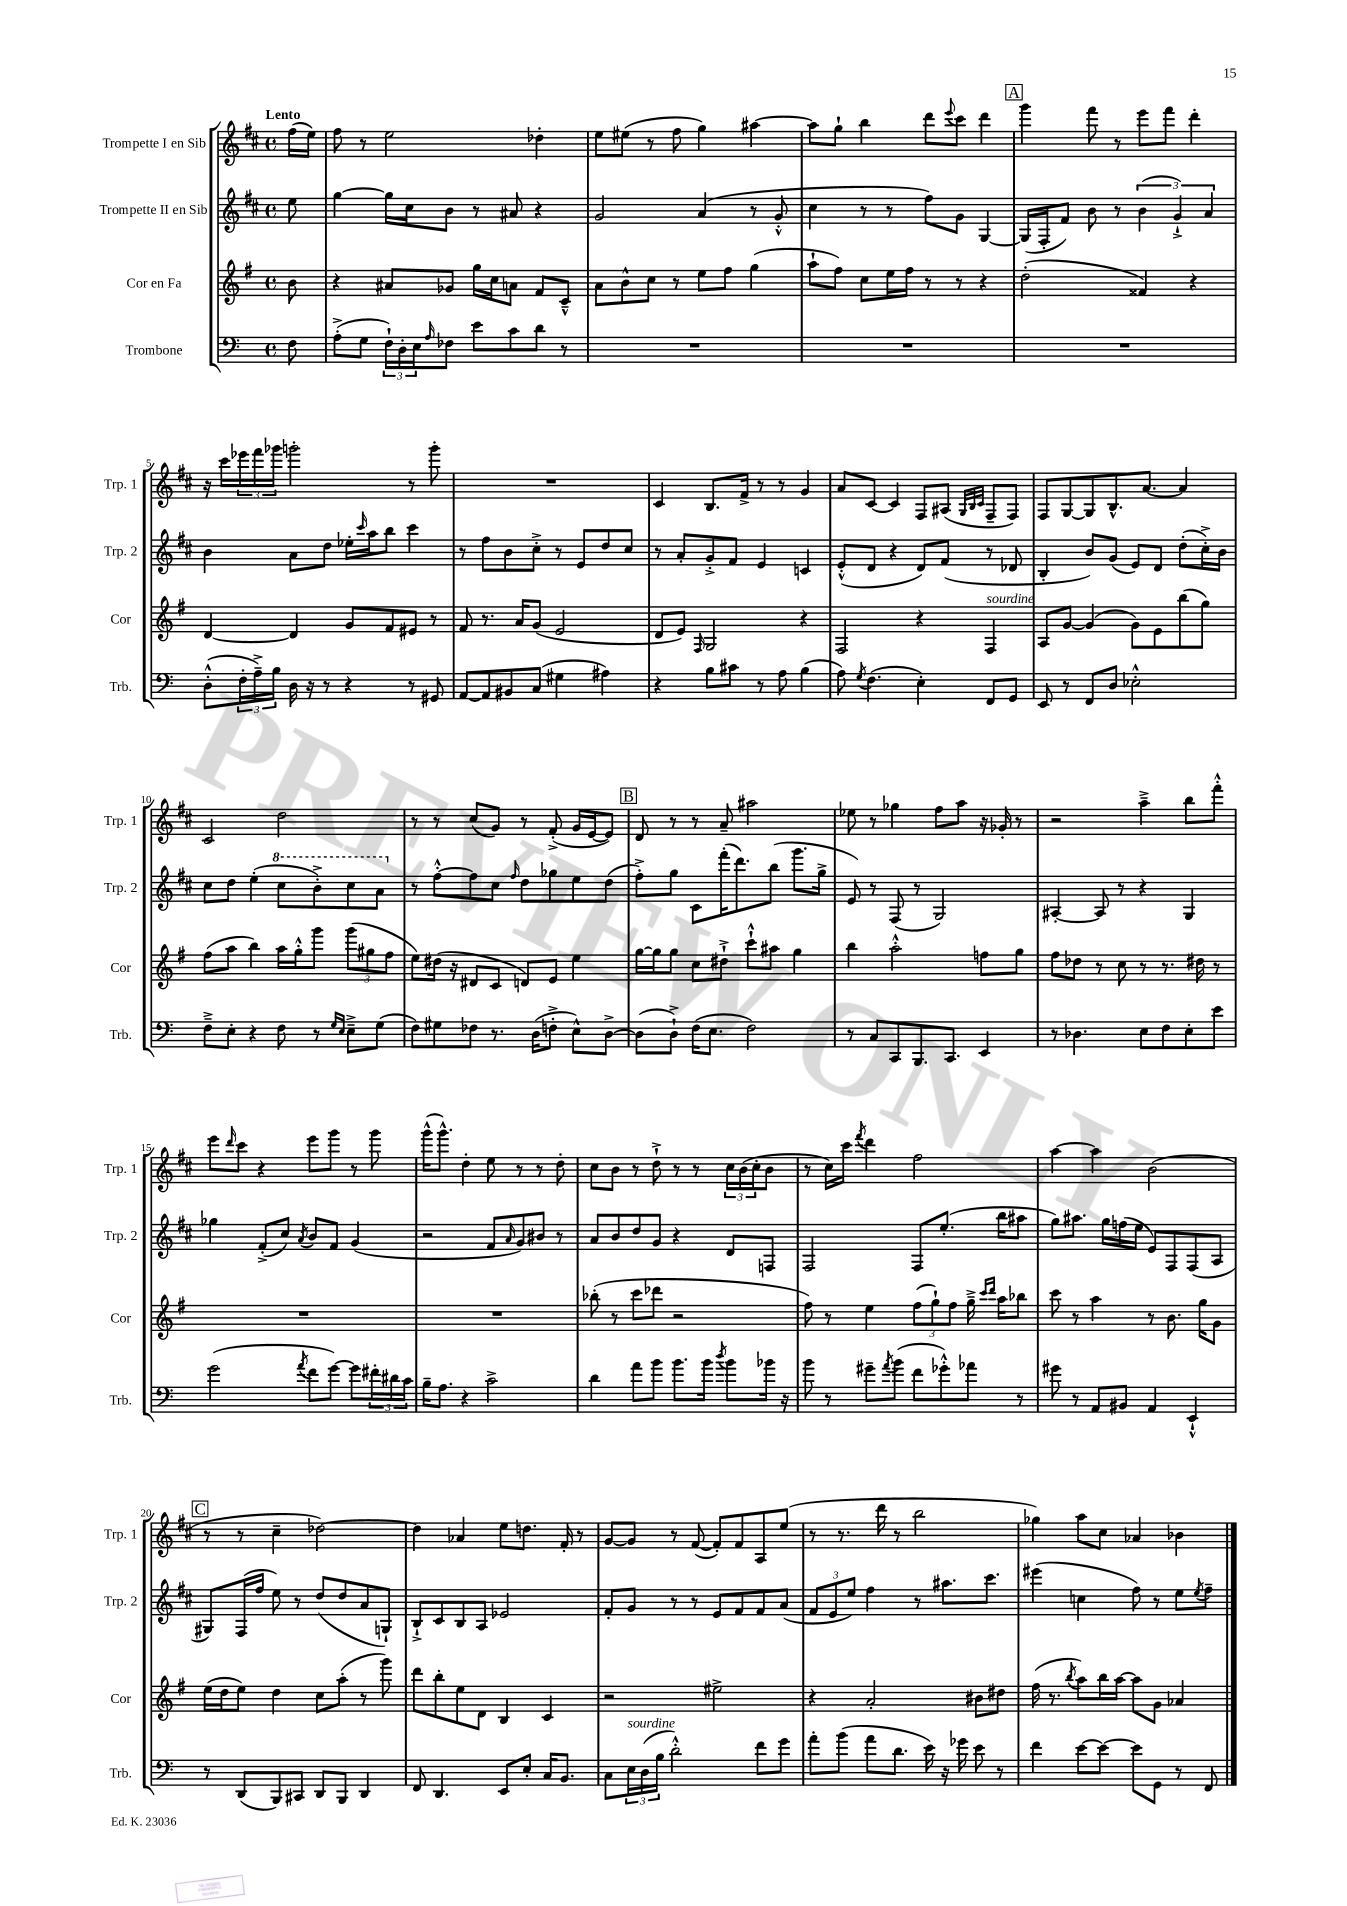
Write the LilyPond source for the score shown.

<<
\new StaffGroup <<
\new Staff = "s0" \with { instrumentName = "Trompette I en Sib" shortInstrumentName = "Trp. 1" } {
    \clef treble \key d \major \defaultTimeSignature \time 4/4 \partial 8 \tempo "Lento"
    fis''16( e''16) |
    fis''8 r8 e''2 des''4-. |
    e''8 eis''8( r8 fis''8 g''4) ais''4~ |
    ais''8 g''8-! b''4 d'''8 \appoggiatura { e'''8 } cis'''8 d'''4 |
    \mark \markup { \box "A" } g'''4 fis'''8 r8 e'''8 fis'''8 d'''4-. |
    r16 cis'''16 \tuplet 3/2 { ees'''16 fis'''16 ges'''16 } g'''2-. r8 g'''8-. |
    R1 |
    cis'4 b8. fis'16-> r8 r8 g'4 |
    a'8 cis'8~ cis'4 fis8 ais8( \grace { g32 b32 cis'32 } fis8-- fis8) |
    fis8 g8~ g8 b8.-^ a'8.~ a'4 |
    cis'2 d''2 |
    r8 r8 cis''8( g'8) r8 fis'8-.->( g'16 e'16~ e'8) |
    \mark \markup { \box "B" } d'8 r8 r8 a'8-- ais''2 |
    ees''8 r8 ges''4 fis''8 a''8 r16 ges'16-. r8 |
    r2 a''4---> b''8 fis'''8-.-^ |
    e'''8 \grace { d'''16 } cis'''8 r4 e'''8 g'''8 r8 g'''8 |
    g'''16-^( g'''8.-^) d''4-. e''8 r8 r8 d''8-. |
    cis''8 b'8 r8 d''8-!-> r8 r8 \tuplet 3/2 { cis''16 b'16( cis''16-. } b'8 |
    r8 cis''16) cis'''16 \acciaccatura { fis'''8 } d'''4 fis''2 |
    a''4~ a''4 b'2( |
    \mark \markup { \box "C" } r8 r8 cis''4-- des''2~) |
    des''4 aes'4 e''8 d''8. fis'16-. r8 |
    g'8~ g'8 r8 fis'8~( fis'8-.) fis'8 a8 e''8( |
    r8 r8. d'''16 r8 b''2 |
    ges''4) a''8 cis''8 aes'4 bes'4 \bar "|." |
}
\new Staff = "s1" \with { instrumentName = "Trompette II en Sib" shortInstrumentName = "Trp. 2" } {
    \clef treble \key d \major \defaultTimeSignature \time 4/4 \partial 8
    e''8 |
    g''4~ g''16 cis''16 b'8 r8 ais'8 r4 |
    g'2 a'4( r8 g'8-.-^ |
    cis''4 r8 r8 fis''8) g'8 g4~ |
    \mark \markup { \box "A" } g16( fis16-. fis'8) b'8 r8 \tuplet 3/2 { b'4( g'4-!->) a'4 } |
    b'4 a'8 d''8 ees''16-. \grace { cis'''16 } a''16 b''8 cis'''4 |
    r8 fis''8 b'8 cis''8-.-> r8 e'8 d''8 cis''8 |
    r8 a'8-. g'8-.-> fis'8 e'4 c'4 |
    e'8-.-^( d'8 r4 d'8) fis'8( r8 des'8 |
    b4-. b'8) g'8( e'8) d'8 d''8-.( cis''16-.->) b'16 |
    cis''8 d''8 e''4-.( \ottava #1 cis'''8 b''8-.->) cis'''8 a''8 \ottava #0 |
    r8 fis''8~-.-^ fis''8 cis''8 \grace { fis''16 } d''8 ges''8 e''8 d''8( |
    \mark \markup { \box "B" } fis''8-.->) g''8 cis'8 fis'''16-.( d'''8.) b''8( g'''8. g''16-> |
    e'8) r8 fis8( r8 g2) |
    ais4~-. ais8 r8 r4 g4 |
    ges''4 fis'8-.->( cis''8) \acciaccatura { a'8 } b'8 fis'8 g'4( |
    r2 fis'8 \grace { a'16 } g'8) bis'8 r8 |
    a'8 b'8 d''8 g'8 r4 d'8 f8 |
    fis2 fis8 e''8.-.( b''16 ais''8 |
    g''8) ais''8. g''16 f''16( e''16 e'8) fis8 fis8( a8 |
    \mark \markup { \box "C" } gis8) fis16( fis''16 e''8) r8 d''8( d''8 a'8 g8-!) |
    b8-!-> cis'8 b8 a8 ees'2 |
    fis'8-. g'8 r8 r8 e'8 fis'8 fis'8 a'8( |
    \tuplet 3/2 { fis'8 e'8 e''8) } fis''4 r8 ais''8. cis'''8. |
    eis'''4( c''4 fis''8) r8 e''8 \acciaccatura { e''8 } fis''8-- \bar "|." |
}
\new Staff = "s2" \with { instrumentName = "Cor en Fa" shortInstrumentName = "Cor" } {
    \clef treble \key g \major \defaultTimeSignature \time 4/4 \partial 8
    b'8 |
    r4 ais'8 ges'8 g''16 c''16 a'8 fis'8 c'8---^ |
    a'8 b'8-^ c''8 r8 e''8 fis''8 g''4( |
    a''8-! fis''8) c''8 e''16 fis''16 r8 r8 r4 |
    \mark \markup { \box "A" } d''2-.( fisis'4) r4 |
    d'4~ d'4 g'8 fis'8 eis'8 r8 |
    fis'8 r8. a'16 g'8( e'2 |
    d'8 e'8) \grace { fis16 } g2 r4 |
    fis2 r4 fis4^\markup { \italic "sourdine" } |
    a8 g'8~ g'4( g'8) e'8 b''8( g''8) |
    fis''8( a''8 b''4) a''16 g''16-.-^ g'''8 \tuplet 3/2 { g'''8( gis''8 fis''8 } |
    e''8) dis''16( r16 dis'8 c'8 d'8) e'8 e''4 |
    \mark \markup { \box "B" } g''16~ g''16 g''8 c''8 dis''8-!-> c'''8-!-^ ais''8 g''4 |
    b''4 a''2-.-^ f''8 g''8 |
    fis''8 des''8 r8 c''8 r8 r8. dis''16 r8 |
    R1 |
    R1 |
    bes''8-.( r8 c'''8 des'''8 r2 |
    fis''8) r8 e''4 \tuplet 3/2 { fis''8( g''8-!) fis''8 } g''16---> \grace { c'''16 d'''16 } a''16 bes''8 |
    c'''8 r8 a''4 r8 b'8. g''16 g'8 |
    \mark \markup { \box "C" } e''16( d''16 e''8) d''4 c''8 a''8-.( r8 g'''8) |
    d'''8 b''8-. e''8 d'8 b4 c'4 |
    r2 eis''2-> |
    r4 a'2-. bis'8 dis''8 |
    fis''16( r8. \acciaccatura { b''8 } a''8) b''16 a''16~ a''8 g'8 aes'4 \bar "|." |
}
\new Staff = "s3" \with { instrumentName = "Trombone" shortInstrumentName = "Trb." } {
    \clef bass \key c \major \defaultTimeSignature \time 4/4 \partial 8
    f8 |
    a8-.->( g8 \tuplet 3/2 { f16-!) d16-. e16 } \grace { a16 } fes8 e'8 c'8 d'8 r8 |
    R1 |
    R1 |
    \mark \markup { \box "A" } R1 |
    d8-.-^( \tuplet 3/2 { f16-. a16--->) b16 } d16 r16 r8 r4 r8 gis,8 |
    a,8~ a,8 bis,8 c8( gis4 ais4) |
    r4 b8 cis'8 r8 a8 b4( |
    a8) \acciaccatura { g8 } f4.( e4-.) f,8 g,8 |
    e,8 r8 f,8 d8 ees2-.-^ |
    f8---> e8-. r4 f8 r8 \grace { g16 e16 } e8---> g8( |
    f8) gis8 fes8 r8. d16( f8-.-> e8-^) d8~-> |
    \mark \markup { \box "B" } d8( d8-!->) f16( e8. f2) |
    r8 c8 c,8 b,,8. c,8. e,4 |
    r8 des4. e8 f8 e8-. e'8 |
    g'2( \acciaccatura { a'8 } f'8 g'8~) g'8 \tuplet 3/2 { fis'16-. dis'16 c'16 } |
    b16-- a8. r4 c'2-> |
    d'4 a'8 b'8 b'8. b'16 \acciaccatura { d''8 } b'8 bes'16 r16 |
    b'8 r8 gis'8-- \acciaccatura { a'8 } b'8( f'8 ges'8-.-^) aes'8 r8 |
    gis'8 r8 a,8 bis,8 a,4 e,4-!-^ |
    \mark \markup { \box "C" } r8 d,8( b,,8) cis,8 d,8 b,,8 d,4 |
    f,8 d,4. e,8 e8-. c16 b,8. |
    c8 \tuplet 3/2 { e16^\markup { \italic "sourdine" } d16( b16 } d'2-.-^) f'8 g'8 |
    a'8-. b'8( a'8 d'8. e'16) r16 ges'16 e'8 r8 |
    f'4 e'8~ e'8~ e'8 g,8 r8 f,8 \bar "|." |
}
>>
>>
